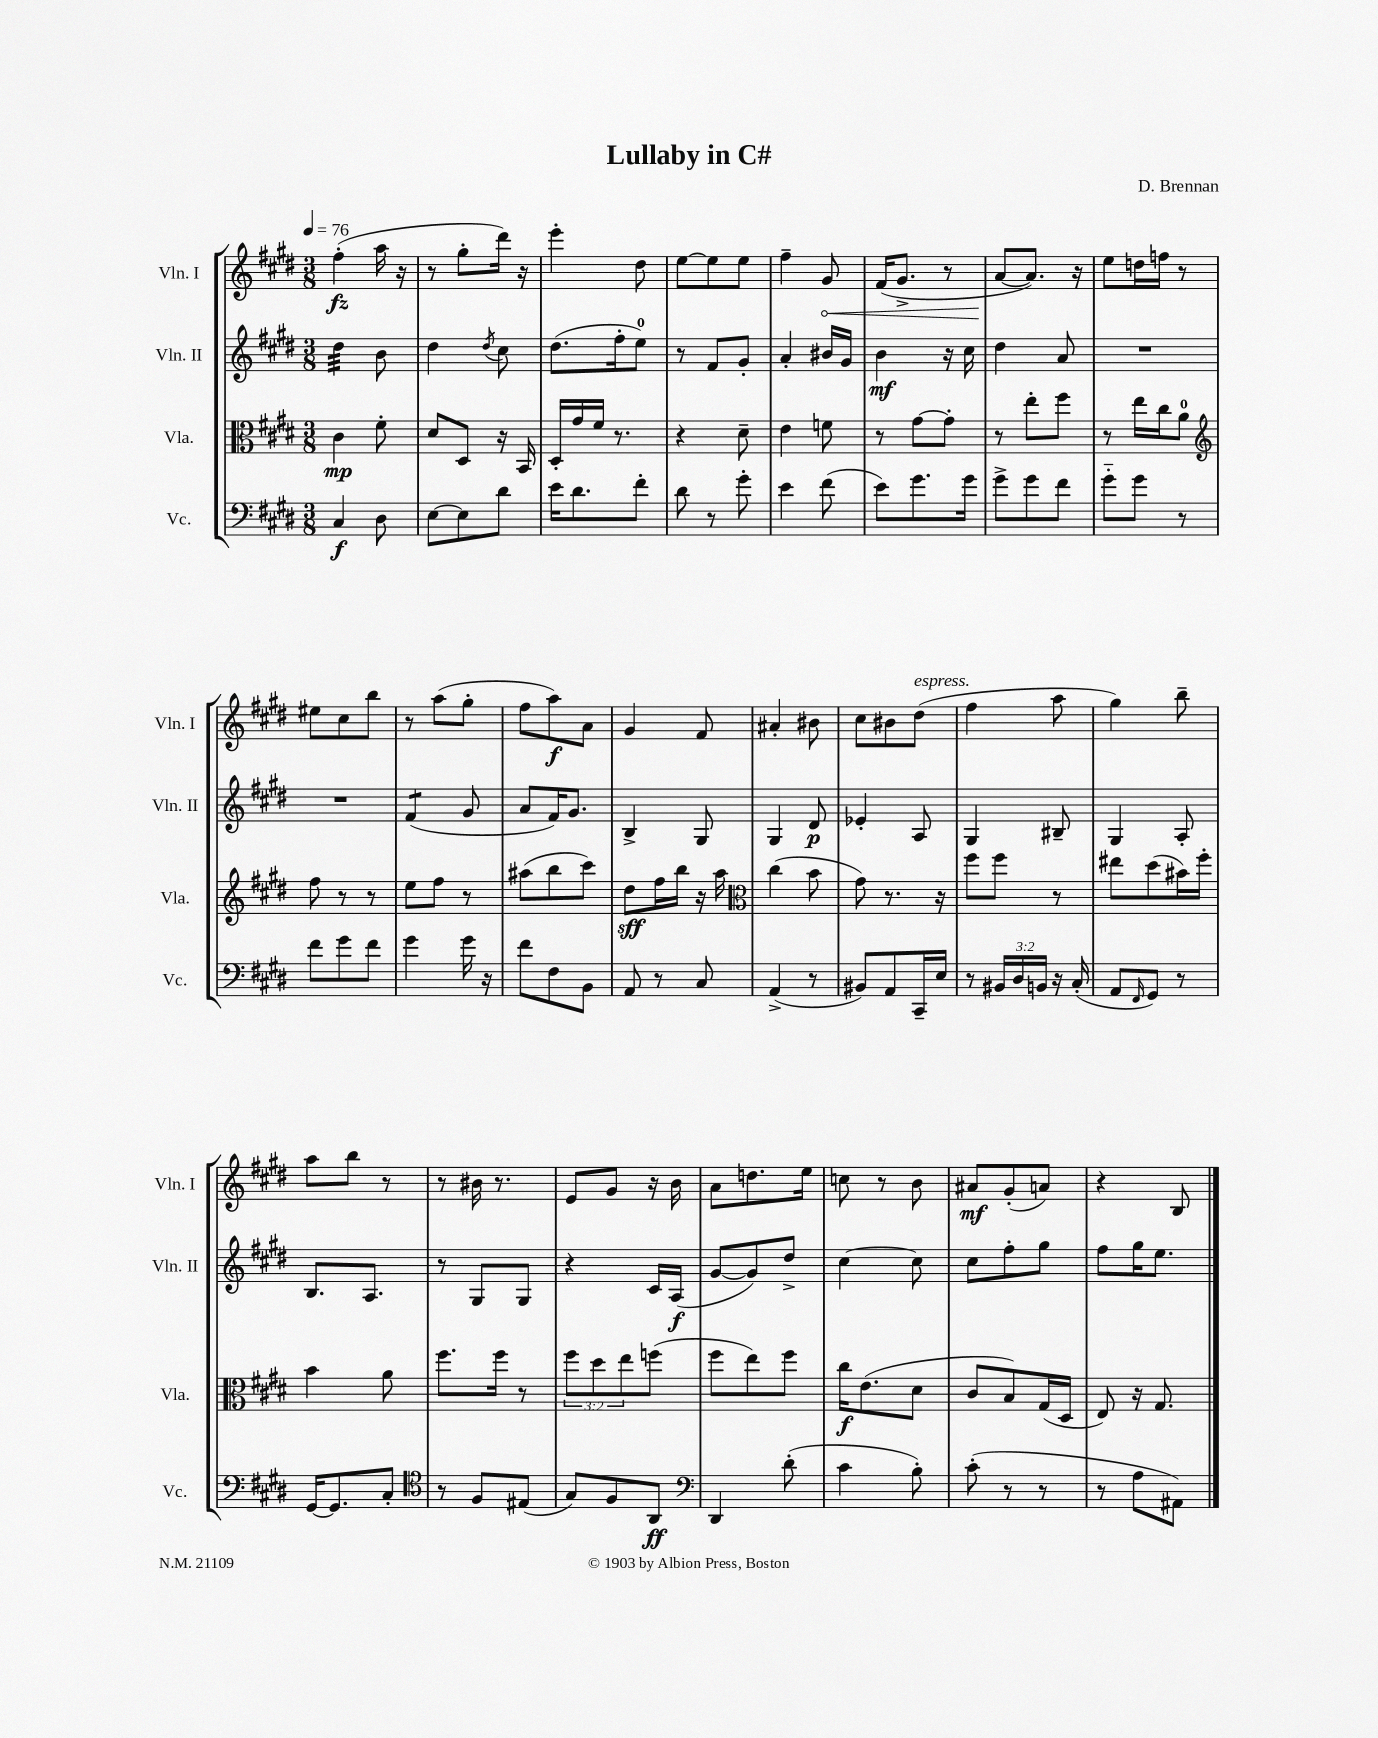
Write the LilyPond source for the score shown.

\header { title = "Lullaby in C#" composer = "D. Brennan" }
<<
\new StaffGroup <<
\new Staff = "s0" \with { instrumentName = "Vln. I" shortInstrumentName = "Vln. I" } {
    \clef treble \key e \major \numericTimeSignature \time 3/8 \tempo 4 = 76
    fis''4-.\fz( a''16 r16 |
    r8 gis''8-. dis'''16) r16 |
    e'''4-. dis''8 |
    e''8~ e''8 e''8 |
    fis''4-- \once \override Hairpin.circled-tip = ##t gis'8\< |
    fis'16( gis'8.-> r8 |
    a'8~\! a'8.) r16 |
    e''8 d''16 f''16 r8 |
    eis''8 cis''8 b''8 |
    r8 a''8( gis''8-. |
    fis''8 a''8\f) a'8 |
    gis'4 fis'8 |
    ais'4-. bis'8 |
    cis''8 bis'8 dis''8^\markup { \italic "espress." }( |
    fis''4 a''8 |
    gis''4) b''8-- |
    a''8 b''8 r8 |
    r8 bis'16 r8. |
    e'8 gis'8 r16 b'16 |
    a'8 d''8. e''16 |
    c''8 r8 b'8 |
    ais'8\mf gis'8-.( a'8) |
    r4 b8 \bar "|." |
}
\new Staff = "s1" \with { instrumentName = "Vln. II" shortInstrumentName = "Vln. II" } {
    \clef treble \key e \major \numericTimeSignature \time 3/8
    dis''4:32 b'8 |
    dis''4 \acciaccatura { dis''8 } cis''8 |
    dis''8.( fis''16-. e''8-0) |
    r8 fis'8 gis'8-. |
    a'4-. bis'16 gis'16 |
    b'4\mf r16 cis''16 |
    dis''4 a'8 |
    R4. |
    R4. |
    fis'4:8( gis'8 |
    a'8 fis'16) gis'8. |
    b4-> gis8 |
    gis4 dis'8\p |
    ees'4-. a8 |
    gis4 bis8-- |
    gis4 a8-. |
    b8. a8. |
    r8 gis8 gis8 |
    r4 cis'16 a16\f( |
    gis'8~ gis'8) dis''8-> |
    cis''4~ cis''8 |
    cis''8 fis''8-. gis''8 |
    fis''8 gis''16 e''8. \bar "|." |
}
\new Staff = "s2" \with { instrumentName = "Vla." shortInstrumentName = "Vla." } {
    \clef alto \key e \major \numericTimeSignature \time 3/8 \override Staff.TupletNumber.text = #tuplet-number::calc-fraction-text
    cis'4\mp fis'8-. |
    dis'8 dis8 r16 b,16 |
    dis16-. gis'16 fis'16 r8. |
    r4 dis'8-- |
    e'4 f'8 |
    r8 gis'8~ gis'8-. |
    r8 e''8-. fis''8 |
    r8 e''16 cis''16 a'8-0 |
    \clef treble fis''8 r8 r8 |
    e''8 fis''8 r8 |
    ais''8( b''8 cis'''8) |
    dis''8\sff fis''16 b''16 r16 a''16 |
    \clef alto cis''4( b'8 |
    gis'8) r8. r16 |
    fis''8 fis''8 r8 |
    eis''8 dis''8( bis'16) fis''16-. |
    b'4 a'8 |
    fis''8. fis''16 r8 |
    \tuplet 3/2 { fis''8 dis''8 e''8 } f''8( |
    fis''8 e''8) fis''8 |
    cis''16\f e'8.( dis'8 |
    cis'8 b8) gis16( dis16 |
    e8) r16 gis8. \bar "|." |
}
\new Staff = "s3" \with { instrumentName = "Vc." shortInstrumentName = "Vc." } {
    \clef bass \key e \major \numericTimeSignature \time 3/8 \override Staff.TupletNumber.text = #tuplet-number::calc-fraction-text
    cis4\f dis8 |
    e8~ e8 dis'8 |
    e'16 dis'8. fis'8-. |
    dis'8 r8 gis'8-. |
    e'4 fis'8( |
    e'8) gis'8. gis'16 |
    gis'8-> gis'8 fis'8 |
    gis'8-_ gis'8 r8 |
    fis'8 gis'8 fis'8 |
    gis'4 gis'16 r16 |
    fis'8 fis8 b,8 |
    a,8 r8 cis8 |
    a,4->( r8 |
    bis,8) a,8 cis,16-- e16 |
    r8 \tuplet 3/2 { bis,16 dis16 b,16 } r16 cis16-.( |
    a,8 \grace { fis,16 } gis,8) r8 |
    gis,16~ gis,8. cis8-. |
    \clef tenor r8 fis8 eis8( |
    gis8) fis8 a,8\ff |
    \clef bass dis,4 dis'8-.( |
    cis'4 b8-.) |
    cis'8-.( r8 r8 |
    r8 a8 ais,8) \bar "|." |
}
>>
>>
\layout { \context { \Score \remove "Bar_number_engraver" } }
